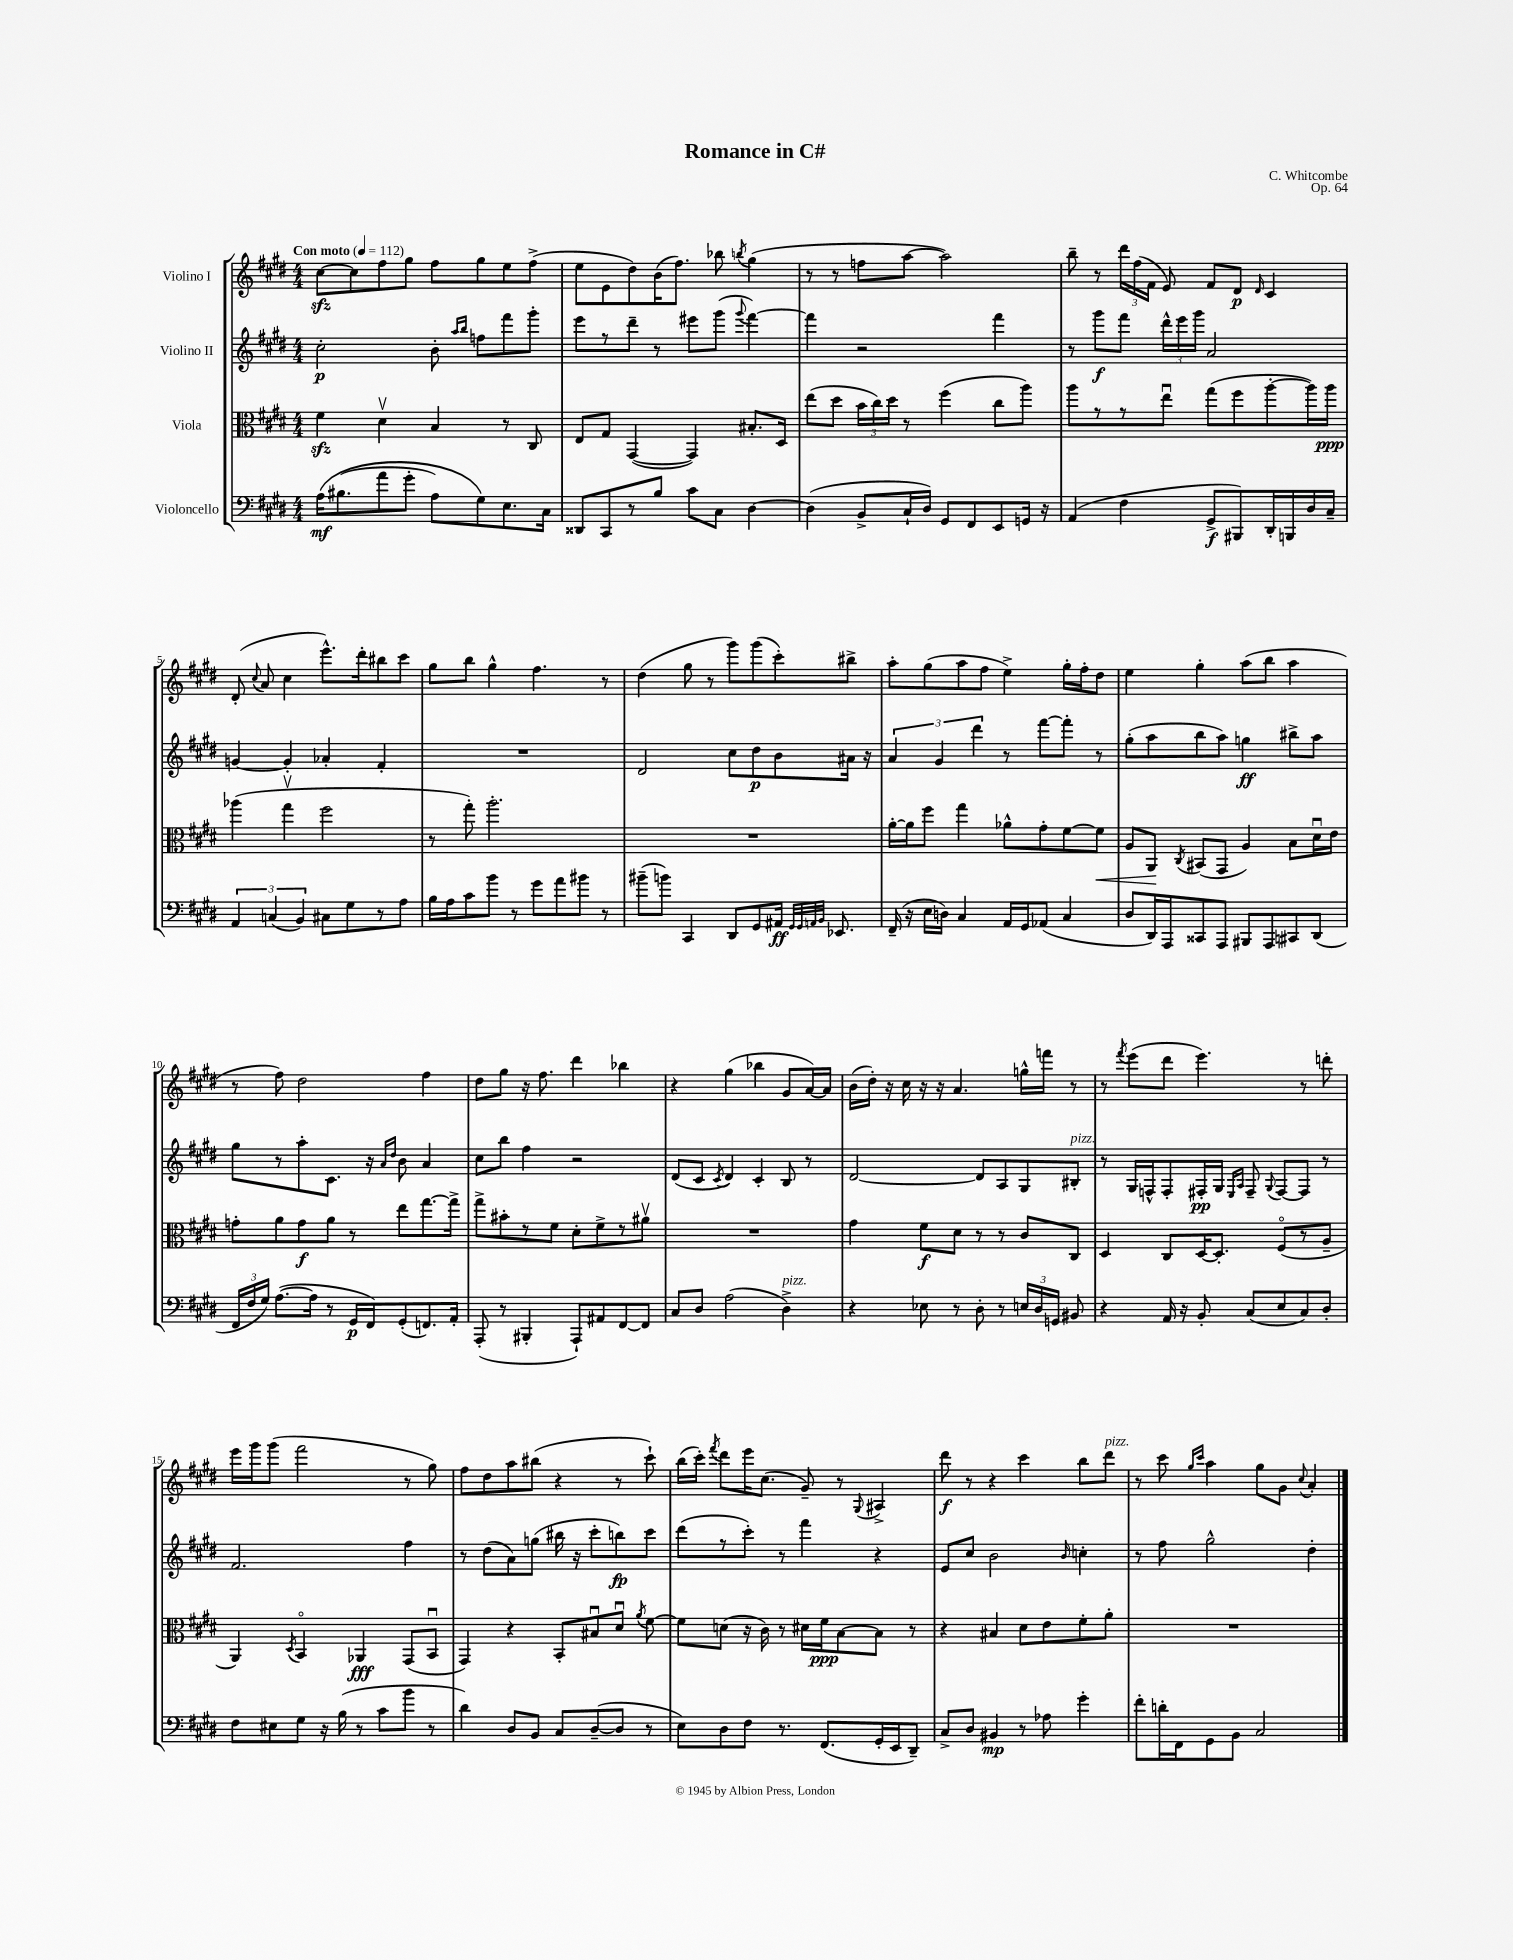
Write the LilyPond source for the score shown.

\header { title = "Romance in C#" composer = "C. Whitcombe" opus = "Op. 64" }
<<
\new StaffGroup <<
\new Staff = "s0" \with { instrumentName = "Violino I" } {
    \clef treble \key e \major \numericTimeSignature \time 4/4 \tempo "Con moto" 4 = 112
    \autoBeamOff cis''8[~\sfz cis''8 fis''8 gis''8] fis''8[ gis''8 e''8 fis''8]->( |
    e''8[ e'8 dis''8) b'16( fis''8.]) bes''8 \acciaccatura { b''8 } gis''4( |
    r8 r8 f''8[ a''8]~ a''2) |
    b''8-- r8 \tuplet 3/2 { dis'''16[ fis''16( fis'16] } e'8) fis'8[ dis'8]\p \grace { dis'16 } cis'4 |
    dis'8-.( \appoggiatura { cis''8 } a'8 cis''4 e'''8.[-^) dis'''16-. bis''8 cis'''8] |
    gis''8[ b''8] gis''4-^ fis''4. r8 |
    dis''4( gis''8 r8 gis'''8[) gis'''8( cis'''8-.) bis''8]-> |
    a''8[-. gis''8( a''8 fis''8] e''4->) gis''16[-. fis''16-. dis''8] |
    e''4 gis''4-. a''8[( b''8] a''4 |
    r8 fis''8) dis''2 fis''4 |
    dis''8[ gis''8] r16 fis''8. dis'''4 bes''4 |
    r4 gis''4( bes''4 gis'8[ a'16~) a'16] |
    b'16[( dis''16]-.) r16 cis''16 r16 r16 a'4. g''16[-^ f'''16] r8 |
    r8 \acciaccatura { fis'''8 } e'''8[( dis'''8] e'''4.) r8 d'''8-. |
    e'''16[ gis'''16 gis'''8]( fis'''2 r8 gis''8) |
    fis''8[ dis''8 a''8 bis''8]( r4 r8 cis'''8-!) |
    b''16[( cis'''16]-.) \acciaccatura { fis'''8 } dis'''8[ e'''16 cis''8.]( gis'8--) r8 \appoggiatura { gis8 } ais4-> |
    dis'''8\f r8 r4 cis'''4 b''8[ dis'''8]^\markup { \italic "pizz." } |
    r8 cis'''8 \grace { gis''16[ cis'''16] } a''4 gis''8[ gis'8] \appoggiatura { cis''8 } a'4-. \bar "|." |
}
\new Staff = "s1" \with { instrumentName = "Violino II" } {
    \clef treble \key e \major \numericTimeSignature \time 4/4
    \autoBeamOff cis''2-.\p b'8-. \grace { a''16[ b''16] } f''8[ fis'''8 gis'''8]-. |
    e'''8[ r8 dis'''8]-- r8 eis'''8[ gis'''8]( \appoggiatura { gis'''8 } fis'''4~) |
    fis'''4 r2 fis'''4 |
    r8 gis'''8[\f fis'''8] \tuplet 3/2 { dis'''16[-^ e'''16 gis'''16] } a'2 |
    g'4~ g'4-. aes'4-. fis'4-. |
    R1 |
    dis'2 cis''8[ dis''8\p b'8 ais'16] r16 |
    \tuplet 3/2 { a'4 gis'4 dis'''4 } r8 fis'''8[~ fis'''8]-. r8 |
    gis''8[-.( a''8 b''8 a''8]) g''4\ff bis''8[-> a''8] |
    gis''8[ r8 a''8-. cis'8.] r16 \grace { a'16[ dis''16] } b'8 a'4 |
    cis''8[ b''8] fis''4 r2 |
    dis'8[( cis'8] \acciaccatura { cis'8 } dis'4) cis'4-. b8 r8 |
    dis'2~ dis'8[ a8 gis8 bis8]-.^\markup { \italic "pizz." } |
    r8 gis16[ f16-^ f8-. fis16-.\pp gis16] \grace { e16[ a16] } fis8-- \appoggiatura { gis8 } fis8[~ fis8] r8 |
    fis'2. fis''4 |
    r8 dis''8[( a'8) g''8]( bis''16 r16 cis'''8[-. b''8\fp) cis'''8] |
    dis'''8[( r8 cis'''8]-.) r8 fis'''4 r4 |
    e'8[ cis''8] b'2 \grace { b'16 } c''4-. |
    r8 fis''8 gis''2-^ dis''4-. \bar "|." |
}
\new Staff = "s2" \with { instrumentName = "Viola" } {
    \clef alto \key e \major \numericTimeSignature \time 4/4
    \autoBeamOff fis'4\sfz dis'4\upbow b4 r8 cis8 |
    e8[ gis8] gis,4~( gis,4) bis8.[-. dis16] |
    e''8[( dis''8] \tuplet 3/2 { b'16[ cis''16) dis''16] } r8 fis''4( cis''8[ a''8]) |
    a''8[ r8 r8 e''8]\downbow gis''8[( fis''8 a''8~-. a''16) a''16]\ppp |
    aes''4( gis''4\upbow fis''2 |
    r8 gis''8-.) a''2.-. |
    R1 |
    a'16[~-. a'16 fis''8] gis''4 aes'8[-^ gis'8-. fis'8~ fis'8]\< |
    a8[ a,8]\! \acciaccatura { cis8 } bis,8[( gis,8] a4) b8[ dis'16\downbow e'16] |
    g'8[-. a'8 g'8\f a'8] r8 e''8[ gis''8.~ gis''16]-> |
    gis''8[-> bis'8-. r8 fis'8] dis'8[-. fis'8-> r8 ais'8]\upbow |
    R1 |
    gis'4 fis'8[\f dis'8] r8 r8 cis'8[ cis8] |
    dis4 cis8[ dis16~ dis8.]-. fis8[\flageolet( r8 a8]-- |
    a,4) \acciaccatura { dis8 } b,4\flageolet aes,4\fff gis,8[( b,8]\downbow |
    gis,4) r4 b,8[-. bis8\downbow dis'8]\downbow \acciaccatura { a'8 } fis'8~ |
    fis'8[ d'8]( r16 cis'16) r8 dis'16[ fis'16\ppp b8~ b8] r8 |
    r4 bis4 dis'8[ e'8 fis'8-. a'8]-. |
    R1 \bar "|." |
}
\new Staff = "s3" \with { instrumentName = "Violoncello" } {
    \clef bass \key e \major \numericTimeSignature \time 4/4
    \autoBeamOff a16[\mf\( bis8.( a'8 gis'8]-. a8[) gis8\) e8. cis16] |
    disis,8[ cis,8 r8 b8] cis'8[ cis8] dis4~ |
    dis4( b,8[-> cis16-! dis16]) gis,8[ fis,8 e,8 g,16] r16 |
    a,4( fis4 gis,8[->\f bis,,8) dis,16-. b,,16 dis16 cis16]-- |
    \tuplet 3/2 { a,4 c4( b,4) } cis8[ gis8 r8 a8] |
    b16[ a16 cis'8 b'8] r8 gis'8[ a'8 bis'8] r8 |
    bis'8[--( b'8]) cis,4 dis,8[ gis,8 ais,16]\ff \grace { gis,32[ gis,32 a,32 b,32] } ees,8. |
    fis,16--( r16 e16[ d16]) cis4 a,16[ gis,16 aes,8]( cis4 |
    dis8[ dis,16) a,,16 cisis,8 a,,8] bis,,8[ a,,8 cis,8 dis,8]( |
    \tuplet 3/2 { fis,16[ fis16 gis16]) } a8.[~( a16] r8 gis,16[\p fis,16) gis,8-.( f,8.) a,16]-. |
    a,,8-.( r8 bis,,4-. a,,8[-!) ais,8 fis,8~ fis,8] |
    cis8[ dis8] a2( dis4->^\markup { \italic "pizz." }) |
    r4 ees8 r8 dis8-. r8 \tuplet 3/2 { e16[ dis16 g,16] } bis,8 |
    r4 a,16 r16 b,8-. cis8[( e8 cis8) dis8]-. |
    fis8[ eis8 gis8] r16 b16( r8 cis'8[ b'8] r8 |
    dis'4) dis8[ b,8] cis8[ dis8~--( dis8] r8 |
    e8[) dis8 fis8] r8. fis,8.[( gis,16-. e,16 dis,8]--) |
    cis8[-> dis8] bis,4\mp r8 aes8 gis'4-. |
    fis'8[-. d'16-. fis,16 gis,8 b,8] cis2 \bar "|." |
}
>>
>>
